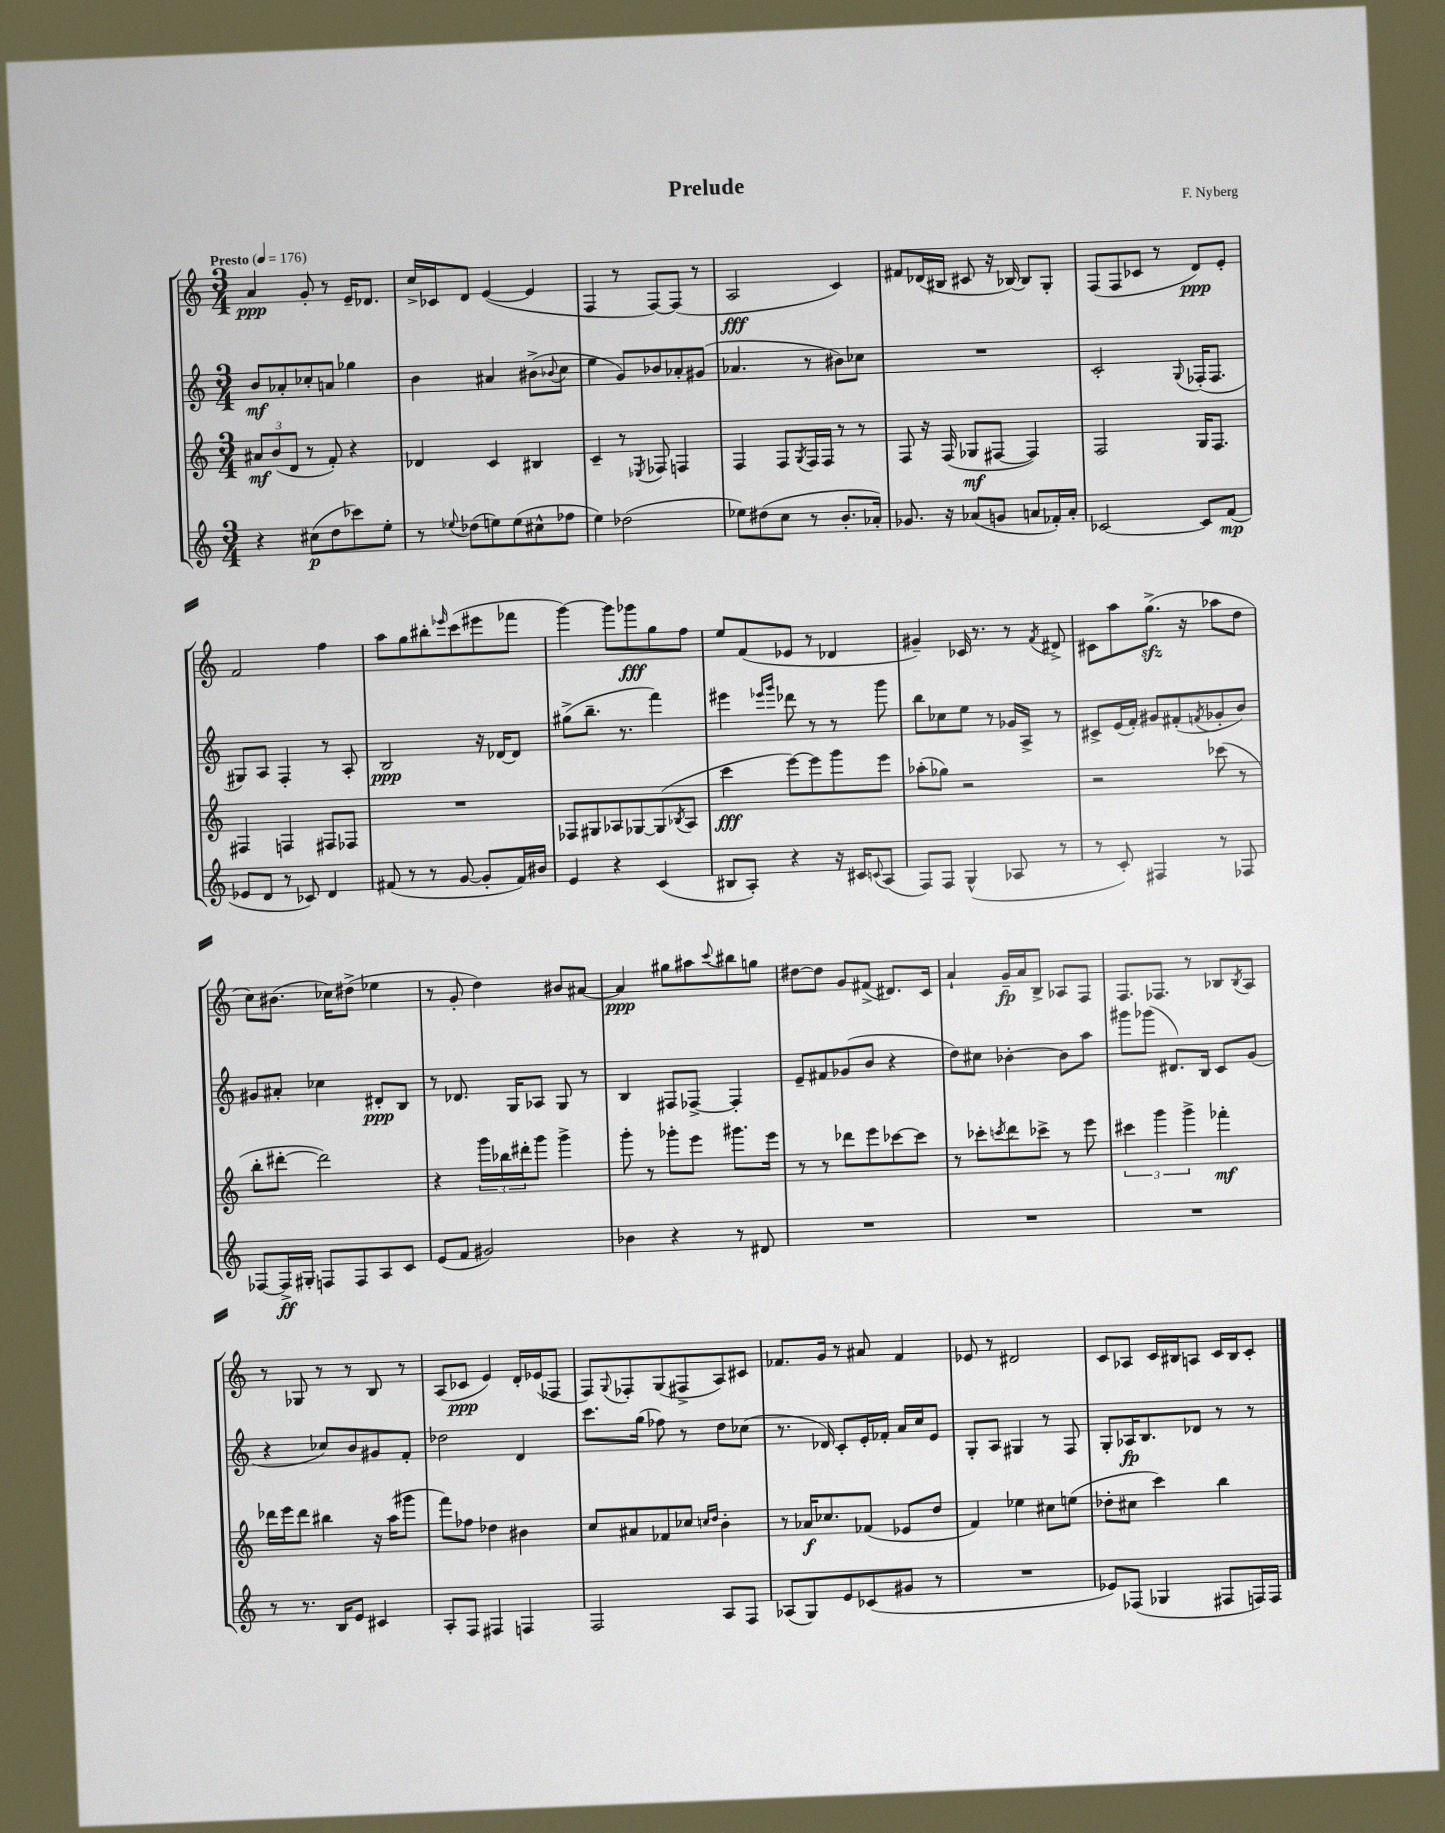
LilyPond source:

\header { title = "Prelude" composer = "F. Nyberg" }
<<
\new StaffGroup <<
\new Staff = "s0" {
    \clef treble \key c \major \numericTimeSignature \time 3/4 \tempo "Presto" 4 = 176
    a'4\ppp g'8-. r8 e'16-- des'8. |
    c''16-> ces'16 d'8 e'4~( e'4 |
    f4 r8 f8~) f8( r8 |
    a2\fff c'4) |
    fis'8 des'16( bis16 cis'8 r16 bes16~) bes8 g8-. |
    f8( f8 ces'8 r8 d'8\ppp) e'8-. |
    f'2 f''4 |
    a''8 g''8 bis''8-. \grace { ees'''16 } c'''8( eis'''8 fes'''8 |
    g'''4~) g'''8 ges'''8\fff g''8 f''8 |
    e''8 f'8( ees'8 r8 des'4 |
    gis'4--) ces'16 r8. r8 \acciaccatura { f'8 } dis'8-> |
    cis'8 a''8 g''8.->\sfz( r16 aes''8 d''8 |
    c''8) bis'8.( ces''16) dis''8->( ees''4 |
    r8 g'8-. d''4) bis'8 ais'8~ |
    ais'4\ppp gis''8 ais''8 \appoggiatura { c'''8 } bis''8 g''8 |
    dis''8~ dis''8 g'8 fis'8->( dis'8.) c'16 |
    a'4-! g'16--\fp a'16 b8-> aes8 f8 |
    f8. fes8. r8 bes8 \acciaccatura { bes8 } a8 |
    r8 ges8 r8 r8 b8 r8 |
    a8( ces'8\ppp e'4) d'16-. ees'16( fes8 |
    f8) \appoggiatura { g8 } fes8-. g8( fis8-> a8) cis'8 |
    fes'8. g'16 r8 ais'8 fes'4 |
    ees'8 r8 dis'2 |
    c'8 aes8 c'16 bis16 a8 c'16 bis16 c'8-. \bar "|." |
}
\new Staff = "s1" {
    \clef treble \key c \major \numericTimeSignature \time 3/4
    b'8\mf aes'8-. ces''8-. a'8 ges''4 |
    b'4 ais'4 bis'8->( \appoggiatura { bes'8 } c''8 |
    e''4 g'8) bes'8 aes'8-. gis'8( |
    aes'4. r8 bis'8) ces''8 |
    R2. |
    c'2-. \appoggiatura { g8 } fes16-.( fes8. |
    gis8) a8 f4-. r8 a8-. |
    b2\ppp r16 des'16~ des'8 |
    gis''8->( b''8.-- r8. f'''4) |
    eis'''4 \grace { ees'''16 g'''16 } des'''8 r8 r8 g'''8 |
    b''8 ces''8 e''8 r8 ges'16 a16-> r8 |
    cis'8-> e'16( f'16-.) gis'8 fis'8-.( \acciaccatura { f'8 } ges'8-. b'8) |
    gis'8 ais'8-. ces''4 dis'8-.\ppp b8 |
    r8 des'8. g16 aes8 g8 r8 |
    b4 fis8 fes8~-> fes4-. |
    e'8-- fis'8 ges'8( b'8 r4 |
    d''8) cis''8 bes'4~-. bes'8 a''8 |
    gis'''8 ges'''8( dis'8.) b16 c'8 g'8( |
    r4 ces''8) b'8 gis'8 f'8-. |
    des''2 d'4 |
    c'''8. g''16( fes''8) r8 d''8 ces''8( |
    r8. des'16) c'8-. e'16-. fes'16-. a'16 c''16 e'8 |
    g8-. a8 gis4 r8 f8 |
    g8-. aes16\fp b8. des'8 r8 r8 \bar "|." |
}
\new Staff = "s2" {
    \clef treble \key c \major \numericTimeSignature \time 3/4
    \tuplet 3/2 { ais'8\mf b'8( d'8 } r8 f'8-.) r4 |
    des'4 c'4 bis4 |
    c'4-- r8 \acciaccatura { ees8 } fes8 f4 |
    f4 f8 \acciaccatura { g8 } f16 f16 r8 r8 |
    f8 r16 f16( ges8\mf fis8~ fis4) |
    f2 g16 f8. |
    fis4 f4 fis8 fes8 |
    R2. |
    fes8 gis8 aes8 ges8~ ges8( \acciaccatura { bes8 } aes8 |
    c'''4\fff e'''8~) e'''8 g'''8 e'''8 |
    aes''8-.( ges''8) r2 |
    r2 ces'''8( r8 |
    b''8-. dis'''8~-. dis'''2) |
    r4 \tuplet 3/2 { g'''16 bes''16 dis'''16-. } g'''8 g'''4-> |
    g'''8-. r8 ges'''8-. e'''8 gis'''8. e'''16 |
    r8 r8 des'''8 e'''8 ces'''8~ ces'''8 |
    r8 ces'''8-. \acciaccatura { c'''8 } d'''8 ces'''8-> r8 e'''8 |
    \tuplet 3/2 { cis'''4 g'''4 g'''4-> } fes'''4-.\mf |
    des'''16 e'''16 des'''8 bis''4 r16 a''16( gis'''8 |
    f'''8) fes''8 des''4 bis'4 |
    c''8 ais'8 fes'8 ces''8 \grace { c''16 d''16 } b'4-. |
    r8 aes'16\f ces''8. fes'8( ees'8 d''8 |
    f'4) ees''4 cis''8 e''8( |
    des''8-. cis''8 c'''4) b''4 \bar "|." |
}
\new Staff = "s3" {
    \clef treble \key c \major \numericTimeSignature \time 3/4
    r4 cis''8\p( d''8 ces'''8) e''8-. |
    r8 \appoggiatura { ees''8 } des''8( e''8) e''8( cis''8-^ fes''8 |
    e''4) des''2( |
    ees''8) dis''8( c''8 r8 b'8.-. aes'16-.) |
    ges'8. r16 aes'8( g'8 a'8 fes'16-.) a'16-. |
    ces'2~ ces'8 f'8\mp( |
    ees'8 d'8 r8 ces'8) d'4 |
    fis'8( r8 r8 g'8~ g'8-. fis'16) bis'16 |
    e'4 r4 c'4( |
    bis8 a8-.) r4 r16 cis'16 \appoggiatura { c'8 } a8( |
    f8) f8 g4-^( aes8 r8 |
    r8 c'8-.) fis4 r8 fes8 |
    fes8~ fes16->\ff gis16-. f8 f8 a8 c'8 |
    e'8( f'8 gis'2) |
    bes'4 r4 r8 dis'8 |
    R2. |
    R2. |
    R2. |
    r8 r8. b16 e'8 cis'4 |
    a8-. f8 fis4 f4 |
    f2 a8 f8 |
    aes8( g8) e'8 ces'8( gis'8 r8 |
    R2. |
    ees'8) fes8( ges4 fis8 f16) f16 \bar "|." |
}
>>
>>
\layout { \context { \Score \remove "Bar_number_engraver" } }
